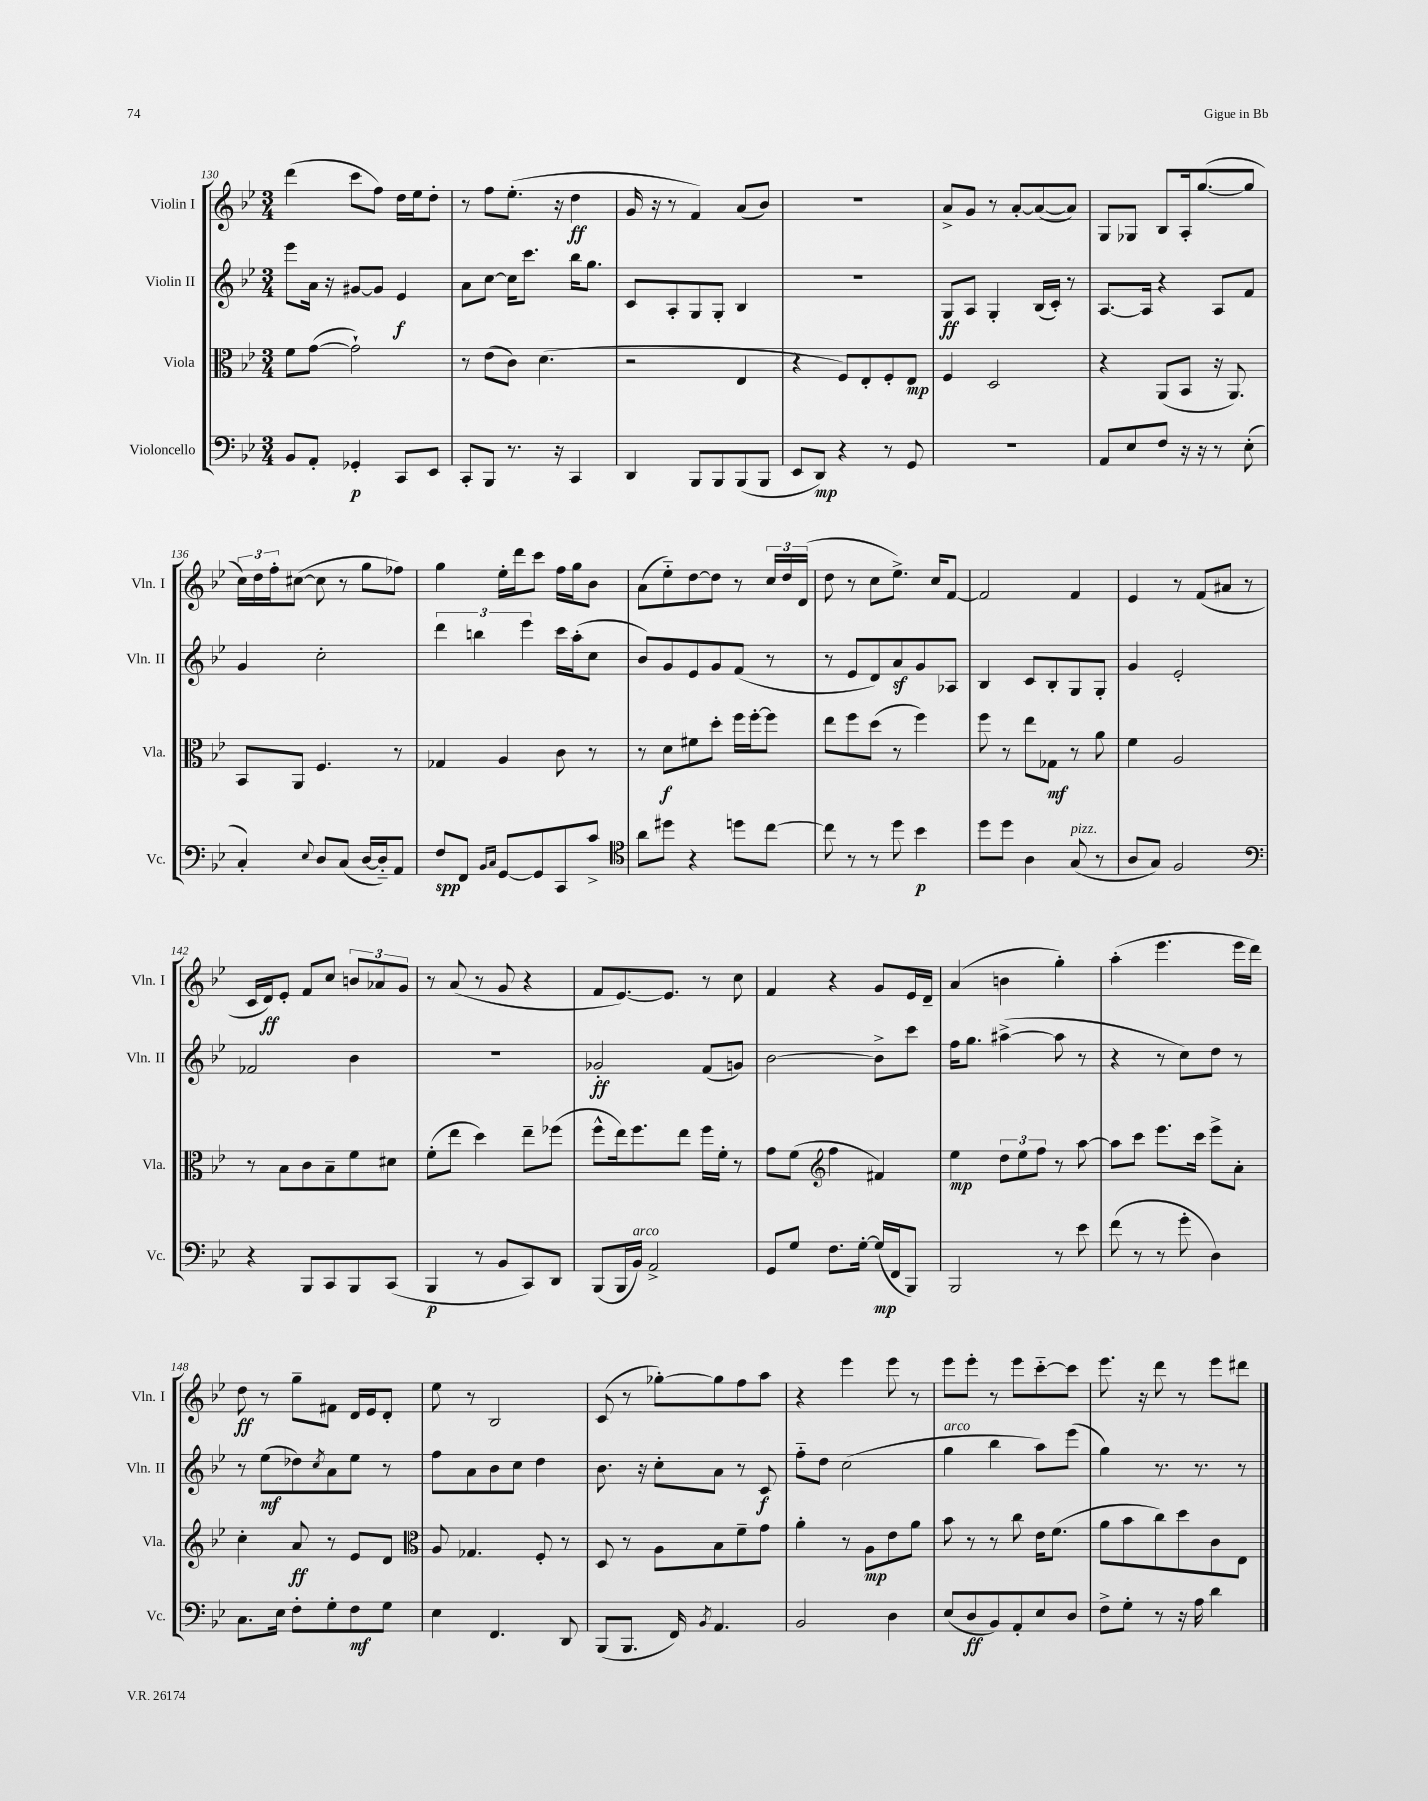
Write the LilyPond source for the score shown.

<<
\new StaffGroup <<
\new Staff = "s0" \with { instrumentName = "Violin I" shortInstrumentName = "Vln. I" } {
    \clef treble \key bes \major \numericTimeSignature \time 3/4
    d'''4( c'''8 f''8) d''16 ees''16 d''8-. |
    r8 f''8 ees''8.-.( r16 d''4\ff |
    g'16 r16 r8 f'4) a'8( bes'8) |
    R2. |
    a'8-> g'8 r8 a'8~-. a'8~( a'8) |
    g8 ges8 bes8 a16-. g''8.~( g''8 |
    \tuplet 3/2 { c''16) d''16 f''16-. } cis''8~( cis''8 r8 g''8 fes''8) |
    g''4 ees''16-. d'''16 c'''8 f''16 g''16 bes'8 |
    a'8( ees''8-_) d''8~ d''8 r8 \tuplet 3/2 { c''16 d''16 d'16( } |
    d''8 r8 c''8 ees''8.->) c''16 f'8~ |
    f'2 f'4 |
    ees'4 r8 f'8( ais'8 r8 |
    c'16 d'16\ff) ees'8-. f'8 c''8 \tuplet 3/2 { b'8 aes'8 g'8 } |
    r8 a'8( r8 g'8 r4 |
    f'8 ees'8.~) ees'8. r8 c''8 |
    f'4 r4 g'8 ees'16 d'16-- |
    a'4( b'4 g''4-.) |
    a''4-.( ees'''4. ees'''16 d'''16) |
    d''8\ff r8 g''8-- fis'8 d'16 ees'16 d'8-. |
    ees''8 r8 bes2 |
    c'8( r8 ges''8~-.) ges''8 f''8 a''8 |
    r4 ees'''4 ees'''8 r8 |
    ees'''8 ees'''8-. r8 ees'''8 c'''8~-_ c'''8 |
    ees'''8. r16 d'''8 r8 ees'''8 dis'''8 \bar "|." |
}
\new Staff = "s1" \with { instrumentName = "Violin II" shortInstrumentName = "Vln. II" } {
    \clef treble \key bes \major \numericTimeSignature \time 3/4
    ees'''8 a'16 r16 gis'8~ gis'8 ees'4\f |
    a'8 c''8~ c''16 c'''8. bes''16 g''8. |
    c'8 a8-. g8 g8-. bes4 |
    R2. |
    g8\ff a8 g4-. bes16( c'16-.) r8 |
    a8.~ a16 r4 a8 f'8 |
    g'4 c''2-. |
    \tuplet 3/2 { d'''4 b''4 ees'''4 } c'''16 a''16-.( c''8 |
    bes'8) g'8 ees'8 g'8 f'8( r8 |
    r8 ees'8 d'8) a'8\sf g'8 aes8 |
    bes4 c'8 bes8-. g8 g8-. |
    g'4 ees'2-. |
    fes'2 bes'4 |
    R2. |
    ges'2-.\ff f'8( g'8) |
    bes'2~ bes'8-> c'''8 |
    f''16 g''8. ais''4~->( ais''8 r8 |
    r4 r8 c''8) d''8 r8 |
    r8 ees''8\mf( des''8) \acciaccatura { c''8 } a'8 ees''8 r8 |
    f''8 a'8 bes'8 c''8 d''4 |
    bes'8. r16 c''8-. a'8 r8 c'8\f |
    f''8-_ d''8 c''2( |
    g''4^\markup { \italic "arco" } bes''4 a''8) ees'''8( |
    g''4) r8. r8. r8 \bar "|." |
}
\new Staff = "s2" \with { instrumentName = "Viola" shortInstrumentName = "Vla." } {
    \clef alto \key bes \major \numericTimeSignature \time 3/4
    f'8 g'8~( g'2-!) |
    r8 ees'8( c'8) d'4.( |
    r2 ees4 |
    r4 f8) ees8-. f8-. ees8\mp |
    f4 d2 |
    r4 a,8( bes,8 r16 a,8.) |
    bes,8 a,8 f4. r8 |
    ges4 a4 c'8 r8 |
    r8 d'8\f fis'8 d''8-. f''16 f''16~-. f''8 |
    ees''8 f''8 d''8( r8 f''4) |
    f''8 r8 ees''8 ges8\mf r8 a'8 |
    f'4 a2 |
    r8 bes8 c'8 bes8-- f'8 dis'8 |
    f'8-.( ees''8 d''4) ees''8-- fes''8( |
    f''8-^ ees''16) f''8. ees''8 f''16 f'16-. r8 |
    g'8 f'8( \clef treble f''4 fis'4) |
    ees''4\mp \tuplet 3/2 { d''8 ees''8 f''8 } r8 a''8~ |
    a''8 c'''8 ees'''8. c'''16 ees'''8-> a'8-. |
    c''4-. a'8\ff r8 ees'8 d'8 |
    \clef alto a8 ges4. f8-. r8 |
    d8 r8 a8 bes8 f'8-- g'8 |
    a'4-. r8 a8\mp ees'8 a'8 |
    bes'8 r8 r8 c''8 ees'16 f'8.( |
    a'8 bes'8 c''8) d''8 c'8 ees8 \bar "|." |
}
\new Staff = "s3" \with { instrumentName = "Violoncello" shortInstrumentName = "Vc." } {
    \clef bass \key bes \major \numericTimeSignature \time 3/4
    bes,8 a,8-. ges,4-.\p c,8 ees,8 |
    c,8-. bes,,8 r8. r16 c,4 |
    d,4 bes,,8 bes,,8 bes,,8( bes,,8 |
    ees,8 d,8\mp) r4 r8 g,8 |
    R2. |
    a,8 ees8 f8 r16 r16 r8 ees8-.( |
    c4-.) \appoggiatura { ees8 } d8 c8( d16~ d16-_) a,8 |
    f8\spp f,8 \grace { bes,16 c16 } g,8~ g,8 c,8 c'8-> |
    \clef tenor a'8 dis''8 r4 d''8 c''8~ |
    c''8 r8 r8 d''8 bes'4\p |
    d''8 d''8 a4 g8^\markup { \italic "pizz." }( r8 |
    a8 g8) f2 |
    \clef bass r4 bes,,8 c,8 bes,,8 c,8( |
    bes,,4\p r8 bes,8 c,8) d,8 |
    bes,,8( bes,,16 bes,16^\markup { \italic "arco" }) a,2-> |
    g,8 g8 f8. g16~-. g16\mp( f,16 bes,,8) |
    bes,,2 r8 ees'8 |
    f'8( r8 r8 g'8-. d4) |
    c8. ees16 f8-. g8-. f8\mf g8 |
    ees4 f,4. d,8 |
    bes,,8( bes,,8. f,16) \acciaccatura { bes,8 } a,4. |
    bes,2 d4 |
    ees8( d8\ff bes,8) a,8-. ees8 d8 |
    f8-> g8-. r8 r16 a16 d'4 \bar "|." |
}
>>
>>
\layout { \context { \Score currentBarNumber = #130 } }
